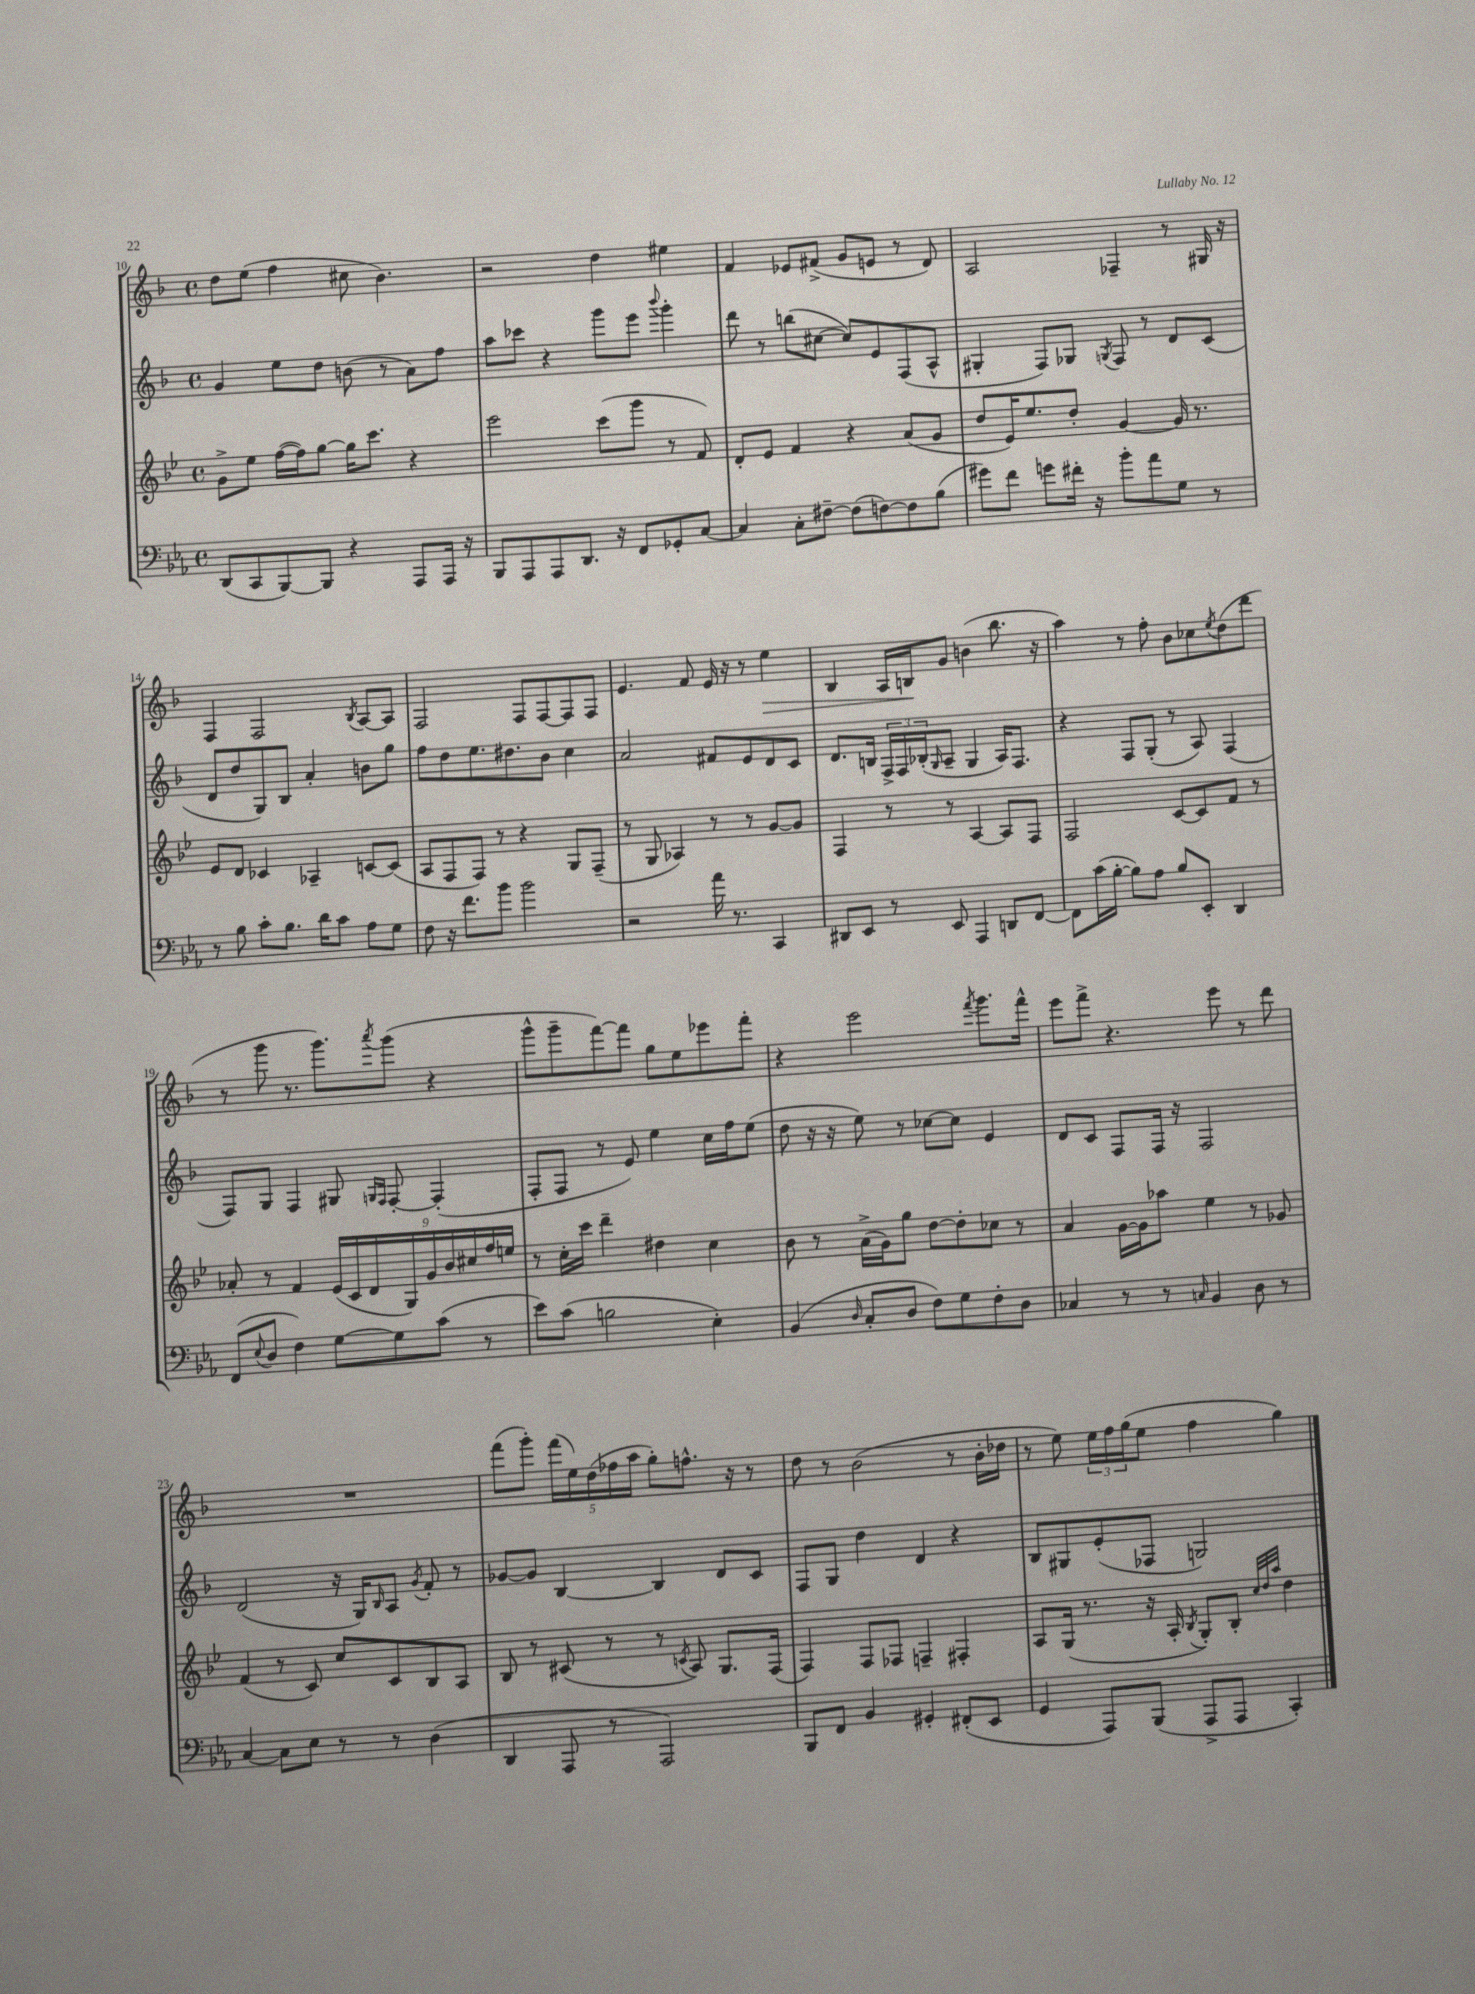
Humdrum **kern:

**kern	**kern	**kern	**kern	**dynam
*part4	*part3	*part2	*part1	*part1
*staff4	*staff3	*staff2	*staff1	*staff1
*clefF4	*clefG2	*clefG2	*clefG2	*
*k[b-e-a-]	*k[b-e-]	*k[b-]	*k[b-]	*
*M4/4	*M4/4	*M4/4	*M4/4	*
*met(c)	*met(c)	*met(c)	*met(c)	*
=10	=10	=10	=10	=10
(8DD/L	8g^\L	4g/	8dd\L	.
8CC/	8ee-\J	.	(8ee\J	.
[8BBB-/)	([16ff\LL	8ee\L	4ff\	.
.	16ff\J])	.	.	.
8BBB-/J]	[8gg\J	8dd\J	.	.
4r	16gg\KL]	(8bn\	8cc#X\	.
.	8.ccc\J	.	.	.
.	.	8r	4.b-\)	.
8AAA-/L	4r	8a\L)	.	.
16AAA-/Jk	.	8ff\J	.	.
16r	.	.	.	.
=11	=11	=11	=11	=11
8BBB-/L	2eee-\	8aa\L	2r	.
8AAA-/	.	8ccc-X\J	.	.
8AAA-/	.	4r	.	.
8.DD/J	.	.	.	.
.	(8ccc\L	8ggg\L	4dd\	.
16r	.	.	.	.
8FF/L	8ggg\J	8eee\J	.	.
.	.	8qqbbb-/	.	.
8GG-X'/	8r	4ggg'\	4ee#X\	.
[8C/J	8f/)	.	.	.
=12	=12	=12	=12	=12
4C/]	8d'/L	8ddd\	4f/	.
.	8e-/J	8r	.	.
8C'\L	4f/	(8bbn\L	8e-X/L	.
[8F#X~\J	.	[8cc#X\J	(8f#X^/J	.
(8F#\L]	4r	8cc#/L])	8g/L	.
[8Fn\)	.	8e/	8en/J	.
8F\]	(8a/L	(8F/	8r	.
(8B-\J	8g/J	8A^^/J	8d/)	.
=13	=13	=13	=13	=13
8g#X\L)	8dd/L	4G#X'/	2A/	.
8f\J	16e-/K)	.	.	.
.	8.ee-/	.	.	.
8gn\L	.	8F/L)	.	.
16f#X'\Jk	8dd'/J	8G-X/J	.	.
16r	.	.	.	.
.	.	8qGn/	.	.
8b-'\L	[4g/	8F/	4F-X~/	.
8a-\	.	8r	.	.
8G\J	16g/]	8d/L	8r	.
.	8.r	.	.	.
8r	.	(8c/J	16G#X/	.
.	.	.	16r	.
!!LO:LB:g=z
=14	=14	=14	=14	=14
8r	8e-/L	8d/L	4F/	.
8B-\	8d/J	8dd/	.	.
8c'\L	4c-X/	8G/)	2F/	.
8.B-\J	.	8B-/J	.	.
.	4A-X~/	4a'/	.	.
16d\KL	.	.	.	.
8c\J	.	.	.	.
.	.	.	8qB-/	.
8A-\L	[8cn/L	8bn\L	[8A/L	.
8G\J	(8c/J]	8gg\J	8A/J]	.
=15	=15	=15	=15	=15
8F\	8A/L	8ff\L	2F/	.
16r	8F/	8dd\	.	.
8.f\L	.	.	.	.
.	8F/J)	8.ee\	.	.
8b-\J	8r	.	.	.
.	.	8.dd#X\	.	.
2b-\	4r	.	8F/L	.
.	.	8b-\J	[8F/	.
.	8G/L	4cc\	8F/]	.
.	(8F~/J	.	8F/J	.
=16	=16	=16	=16	=16
2r	8r	2a/	4.e/	.
.	8G/	.	.	.
.	4A-X/)	.	.	.
.	.	.	8f/	.
16a-\	8r	8f#X/L	16e/	.
8.r	.	.	16r	.
.	8r	8e/	8r	.
!	!	!	!	!LO:HP:b
4CC/	[8g/L	8d/	4ee\	>
.	8g/J]	8c/J	.	.
=17	=17	=17	=17	=17
8DD#X/L	4F/	8.d/L	4B-/	.
8EE-/J	.	.	.	.
.	.	16Bn/Jk	.	.
8r	8r	24F^/LL	16A/LL	.
.	.	24F/	.	.
.	.	.	16Bn/J	.
.	.	(24B-X'/J	.	.
.	.	16qqG/	.	.
8EE-/	8r	8A~/J	8g/J	]
4AAA-/	[4A/	4G/	(4bn\	.
8DDn/L	8A/L]	16A/KL)	8.bb-\	.
.	.	8.F/J	.	.
[8FF/J	8F/J	.	.	.
.	.	.	16r	.
=18	=18	=18	=18	=18
8FF\L]	2F/	4r	4aa\)	.
(16c\L	.	.	.	.
[16B-'\JJ	.	.	.	.
8B-\L])	.	8F/L	8r	.
8A-\J	.	(8G'/J	8ff'\	.
8B-/L	[8c/L	8r	8b-\L	.
8EE-'/J	8c/]	8A/)	8cc-X\	.
.	.	.	8qee/	.
4DD/	8f/J	(4F/	(8dd\	.
.	8r	.	8ddd\J	.
!!LO:LB:g=z
=19	=19	=19	=19	=19
(8FF/L	8a-X'/	8F/L)	8r	.
8qqE-/	.	.	.	.
8D/J	8r	8G/J	8ggg\	.
4F\)	4f/	4F/	8.r	.
.	.	.	8.ggg\L)	.
[8G\L	(18e-/LL	8G#X/	.	.
.	18c/	.	.	.
.	18d/	.	.	.
.	.	16qqGn/LL	.	.
.	.	16qqF/JJ	8qaaa/	.
8G\]	.	[8F'/	(8ggg\J	.
.	18G/)	.	.	.
.	18g/	.	.	.
(8c\J	.	(4F'/]	4r	.
.	18b-/	.	.	.
.	18cc#X/	.	.	.
8r	.	.	.	.
.	18ff/	.	.	.
.	18een/JJ	.	.	.
=20	=20	=20	=20	=20
8e-\L)	8r	8F'/L	8ggg^^\L	.
(8c\J	16cc'\LL	8F/J	8ggg~\	.
.	16ccc\JJ	.	.	.
2Bn\	4ddd~\	8r	[8fff\)	.
.	.	8e/)	8fff\J]	.
.	4dd#X\	4ee\	8gg\L	.
.	.	.	8ee\	.
4E-'\)	4cc\	16cc\LL	8eee-X\	.
.	.	16ff\J	.	.
.	.	(8ee\J	8fff'\J	.
=21	=21	=21	=21	=21
(4BB-/	8b-\	8dd\	4r	.
.	8r	16r	.	.
.	.	16r	.	.
16qqD/	.	.	.	.
8C'/L	(16a^\LL	8ee\)	2eee\	.
.	16g\J)	.	.	.
8D/J	8gg\J	8r	.	.
8F\L)	[8dd\L	[8cc-X\L	.	.
8G\	8dd'\]	8cc-\J]	.	.
.	.	.	8qfff/	.
8F'\	8cc-X\J	4e/	8.ggg\L	.
8D\J	8r	.	.	.
.	.	.	16fff^^\Jk	.
=22	=22	=22	=22	=22
4C-X/	4a/	8d/L	8eee\L	.
.	.	8c/J	8fff^\J	.
8r	[16g\LL	8F/L	4.r	.
.	16g\J]	.	.	.
8r	8aa-X\J	16F/Jk	.	.
.	.	16r	.	.
16qqCn/	.	.	.	.
4BB-/	4ee-\	2F/	.	.
.	.	.	8eee\	.
8D\	8r	.	8r	.
8r	8g-X/	.	8ddd\	.
!!LO:LB:g=z
=23	=23	=23	=23	=23
[4C/	(4f/	(2d/	1r	.
8C\L]	8r	.	.	.
8E-\J	8c/)	.	.	.
8r	8cc/L	16r	.	.
.	.	16G/KL)	.	.
.	.	16qqB-/	.	.
8r	8c/	8A/J	.	.
.	.	8qg/	.	.
(4D\	8B-/	8f'/	.	.
.	8A/J	8r	.	.
=24	=24	=24	=24	=24
4DD/	8B-/	[8g-X/L	(8fff\L	.
.	8r	8g-/J]	8ggg'\J)	.
8AAA-/	(8c#X/	[4B-/	(20fff\LL	.
.	.	.	20ee\)	.
.	.	.	(20dd\	.
8r	8r	.	.	.
.	.	.	20ff-X\	.
.	.	.	20aa\JJ	.
2AAA-/)	8r	4B-/]	8gg'\L)	.
.	8qcn/	.	.	.
.	8A/)	.	8.ffn^^\J	.
.	8.G/L	8d/L	.	.
.	.	.	16r	.
.	.	8c/J	8r	.
.	(16F/Jk	.	.	.
=25	=25	=25	=25	=25
8BBB-/L	4F/)	8F/L	8dd\	.
8FF/J	.	8G/J	8r	.
4BB-/	8F/L	4dd\	(2b-\	.
.	8F-X/J	.	.	.
4GG#X'/	4Fn~/	4d/	.	.
(8FF#X'/L	4F#X'/	4r	8r	.
8EE-/J	.	.	16b-'\LL	.
.	.	.	16dd-X\JJ	.
=26	=26	=26	=26	=26
4GG/	8A/L	8B-/L	8r	.
.	(16G/Jk	8G#X/	8ee\)	.
.	8.r	.	.	.
8AAA-/L)	.	(8e'/	24ee\LL	.
.	.	.	24ff\	.
.	.	.	(24gg\J	.
(8BBB-/J	16r	8F-X/J	8ee\J	.
.	16A'/	.	.	.
.	8qB-/	.	.	.
8AAA-^/L	8G'/L)	2Gn/)	4ff\	.
8AAA-/J	8B-'/J	.	.	.
.	32qqcc/LLL	.	.	.
.	32qqdd/	.	.	.
.	32qqaa/JJJ	.	.	.
4CC'/)	4dd\	.	4gg\)	.
==	==	==	==	==
*-	*-	*-	*-	*-
